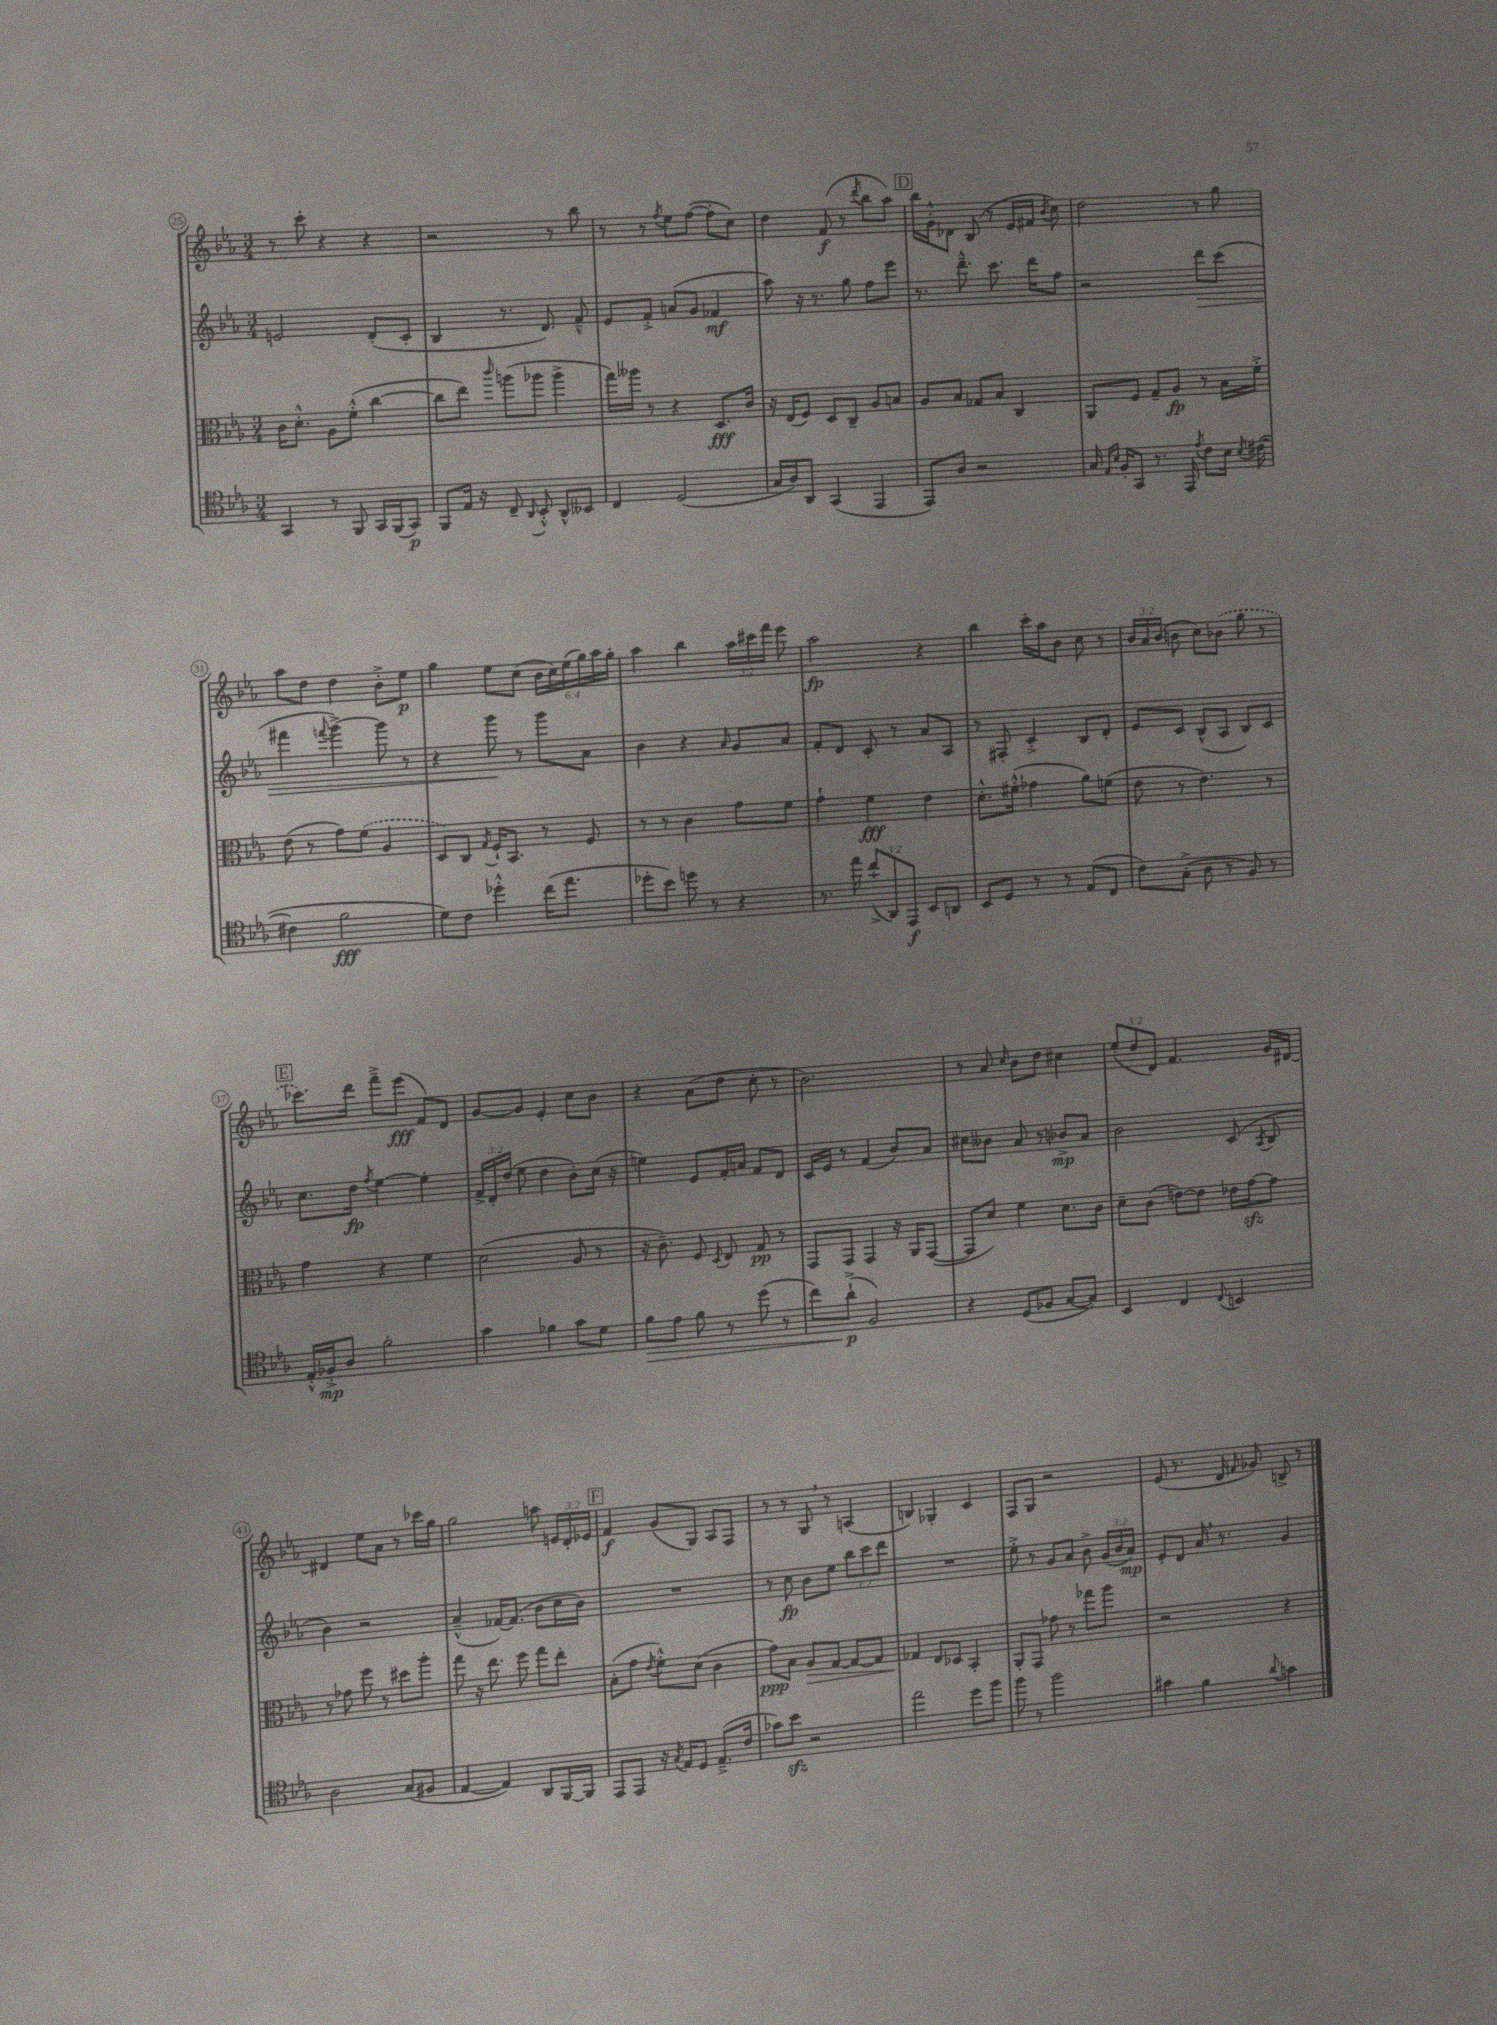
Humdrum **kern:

**kern	**kern	**kern	**kern
*staff4	*staff3	*staff2	*staff1
*clefC4	*clefC3	*clefG2	*clefG2
*k[b-e-a-]	*k[b-e-a-]	*k[b-e-a-]	*k[b-e-a-]
*M3/4	*M3/4	*M3/4	*M3/4
4GG	16c	2e	8r
.	8.d'^^	.	.
.	.	.	8ccc'
8r	8A-	.	4r
8FF	(8f'^^	.	.
16GG	[4cc	(8d'	4r
(16FF	.	.	.
8GG)	.	8c'	.
=	=	=	=
8FF	8cc]	4B-	2r
16E-	8ee-)	.	.
16r	.	.	.
.	16qqccc	.	.
8C~	(8aa	8.r	.
8qqAA-	.	.	.
8BB-'^^	8aa-	.	.
.	.	8.d)	.
8AA-^^	4aa-^	.	8r
8BB--	.	8f~^^	8bb-
=	=	=	=
4C	16gg)	8e-	8r
.	16aa--	.	.
.	8r	8f'^	8r
.	.	.	8qff
(2D	4r	(8a	8ee-
.	.	8g	([8ff
.	8.D	4f-	8ff']
.	.	.	8cc)
.	16c	.	.
=	=	=	=
16G	16r	8aa-)	4dd
16A-)	(16E-	.	.
8AA-	8F)	16r	.
.	.	8.r	.
(4GG	8D	.	(8f
.	8C~	8gg	8r
.	.	.	8qddd
4EE-	8A-	8ff	8bb-
.	8B	8eee-	8aa-)
=	=	=	=
8EE-)	8A-	8.r	16bb-
.	.	.	16g'^^
8A-	8B-	.	8d-
.	.	8.ddd~^^	.
2r	8G-	.	(8B-
.	8B-	8.ccc	8r
.	4C	.	16e-
.	.	16ddd	16f#
.	.	.	8qb-
.	.	8ff	8cc)
=	=	=	=
16G	8AA-	2r	2dd
16qqE-	.	.	.
16qqB-	.	.	.
16F'	.	.	.
8GG	8F	.	.
8.r	8G~	.	.
.	8A-	.	.
16EE-	.	.	.
8qe-	.	.	.
8c	8r	8ddd	8r
16B-	16B-	(8ccc	8gg
8qB-	.	.	.
([16c#	16f'^	.	.
=	=	=	=
4c#]	(8e-	4fff#	8aa-
.	8r	.	8dd
.	.	8qqfff	.
2f	8g)	[4ggg^)	4dd
.	(8f	.	.
.	4A-	8ggg]	8b-'^
.	.	8r	8ee-
=	=	=	=
8d)	8D)	4r	4gg
8c	8C	.	.
.	8qG	.	.
4dd-'^^	16F`	8ggg	8ee-
.	8.BB-	.	.
.	.	8r	(8cc
(16cc	8r	8ggg	24b-
.	.	.	24cc)
8.ee-	.	.	.
.	.	.	(24ee-
.	8F	8a-	24gg)
.	.	.	24aa-
.	.	.	24gg'
=	=	=	=
8dd-'	8r	4b-	4aa-
8b-)	8r	.	.
8dd	4c	4r	4bb-
8r	.	.	.
.	.	16qqa-	.
4r	8g	8g	24aa-
.	.	.	24ccc#
.	.	.	24fff
.	8f	8a-	8eee-
=	=	=	=
8.r	4g`	8f'	2aa-
.	.	8d	.
16ee-	.	.	.
(12cc`^	4f	8c'	.
12AA-)	.	.	.
.	.	8r	.
12EE-	.	.	.
8BB-	4e-	8a-	4r
8AA	.	8A-	.
=	=	=	=
8BB-	8.d'^^	8r	4bb-
8D	.	8F#'	.
.	(16f#'^^	.	.
8r	4g-	4c'^	16ccc'
.	.	.	16aa-
8r	.	.	8b-
(8E-	8a-)	8B-	8cc
8C	(8f	8d'	8r
=	=	=	=
8c)	8e-	8e-	24b-
.	.	.	24a-
.	.	.	(24b-
(8G'^	8r	8c	8b
8A-	4.e-)	(8B-^^	8cc)
8r	.	8A-	(8b-
8F)	.	8B-)	8gg
8r	8r	8c	8r
=	=	=	=
16E-'^^	4g	8.cc	8.ccc-)
16F-'^	.	.	.
8A-	.	.	.
.	.	16dd	16ddd
.	.	8qff	.
2f'	4r	[4ee-	8fff~^
.	.	.	(8eee-
.	4f	4ee-']	8f)
.	.	.	8d
=	=	=	=
4g	(2d	24f^	[8g
.	.	24d'	.
.	.	(24dd	.
.	.	8ee-	8g]
4f-	.	4dd	4e-'
8g	8A-	8b-')	8cc
8d	8r	(16cc	8b-
.	.	16r	.
=	=	=	=
8f	16r	4ee)	4r
.	8.c~)	.	.
8e-	.	.	.
8f	8F	8e-	(8a-
.	8qD	.	.
8r	8E-	16f'	8dd
.	.	16a	.
(8dd	8G	8f	8cc'
8r	8r	8d	8r
=	=	=	=
8cc)	8GG	16c	2.b-)
.	.	16e-	.
(8a-`^	8GG	8r	.
2F)	4GG	(4f	.
.	16r	8b-)	.
.	16AA-	.	.
.	([8GG	8a-	.
=	=	=	=
4r	8GG]	8cc#	8r
.	8d)	8b--	8a-
.	.	.	16qqcc
(8D	4f	8a-	8b-
8F-	.	8r	8dd
[8G	8.d	8b-^	4cc#
8G])	.	8a-	.
.	16c	.	.
=	=	=	=
4BB-	8d~	2b-	(12ee-'
.	.	.	12dd
.	(8c	.	.
.	.	.	12d)
4C	[8e)	.	4.f
.	8e]	.	.
8qqC	.	.	.
4BB	16e-	(8c	.
.	[16g	.	.
.	.	8qA-	.
.	8g]	8B-	16g
.	.	.	[16d#
=	=	=	=
2A-	8r	4b-)	4d#]
.	8g-	.	.
.	8ff	2r	8ee-
.	8r	.	8a-
(8G	8dd#	.	8r
8F#	8aa-'	.	16ccc-
.	.	.	16gg
=	=	=	=
[4E-	8gg	(4a-~^^	2gg
.	16r	.	.
.	8.ee-	.	.
4E-])	.	[16f-)	.
.	.	(8.f-]	.
.	8ff	.	.
8AA-	8gg	8b-	8aa
[16FF	8ee-'	16cc	24e
.	.	.	24d'
16FF]	.	16b-)	.
.	.	.	24e-
=	=	=	=
8EE-	(8B-'	2.r	4f
8EE-	8g	.	.
.	8qe-	.	.
16r	8f'^^)	.	(8g
8qG	.	.	.
16E-	.	.	.
8D	(8d	.	8G)
(8.E-~^	4c	.	8A-
.	.	.	8F
16c	.	.	.
=	=	=	=
8g-)	8g)	8r	8r
8b-	8B-	8cc	8r
2r	8A-	8b-	8G
.	[8G	8ee-	8r
.	8G_	12bb-	(4A
.	.	12ccc	.
.	8G]	.	.
.	.	12ddd	.
=	=	=	=
2ee-	4G-	2.r	4B)
.	8E-	.	4G-'
.	8D-	.	.
8dd	4BB-'	.	4c
8ff	.	.	.
=	=	=	=
8ff	8AA-'	8ee-'^	8F
8r	8GG	8r	8G
2ff	8g-	8g	2r
.	8r	8a-	.
.	8gg-	8b-^	.
.	8aa-	(24g	.
.	.	24b-	.
.	.	24a-)	.
=	=	=	=
4g#	2r	8e-'	(8e-
.	.	8d	8.r
4f	.	16a-	.
.	.	8.r	16d
.	.	.	16qqf
.	.	.	8g-)
8qqa-	.	.	.
4g	4r	4g	8B^
.	.	.	8r
==	==	==	==
*-	*-	*-	*-
